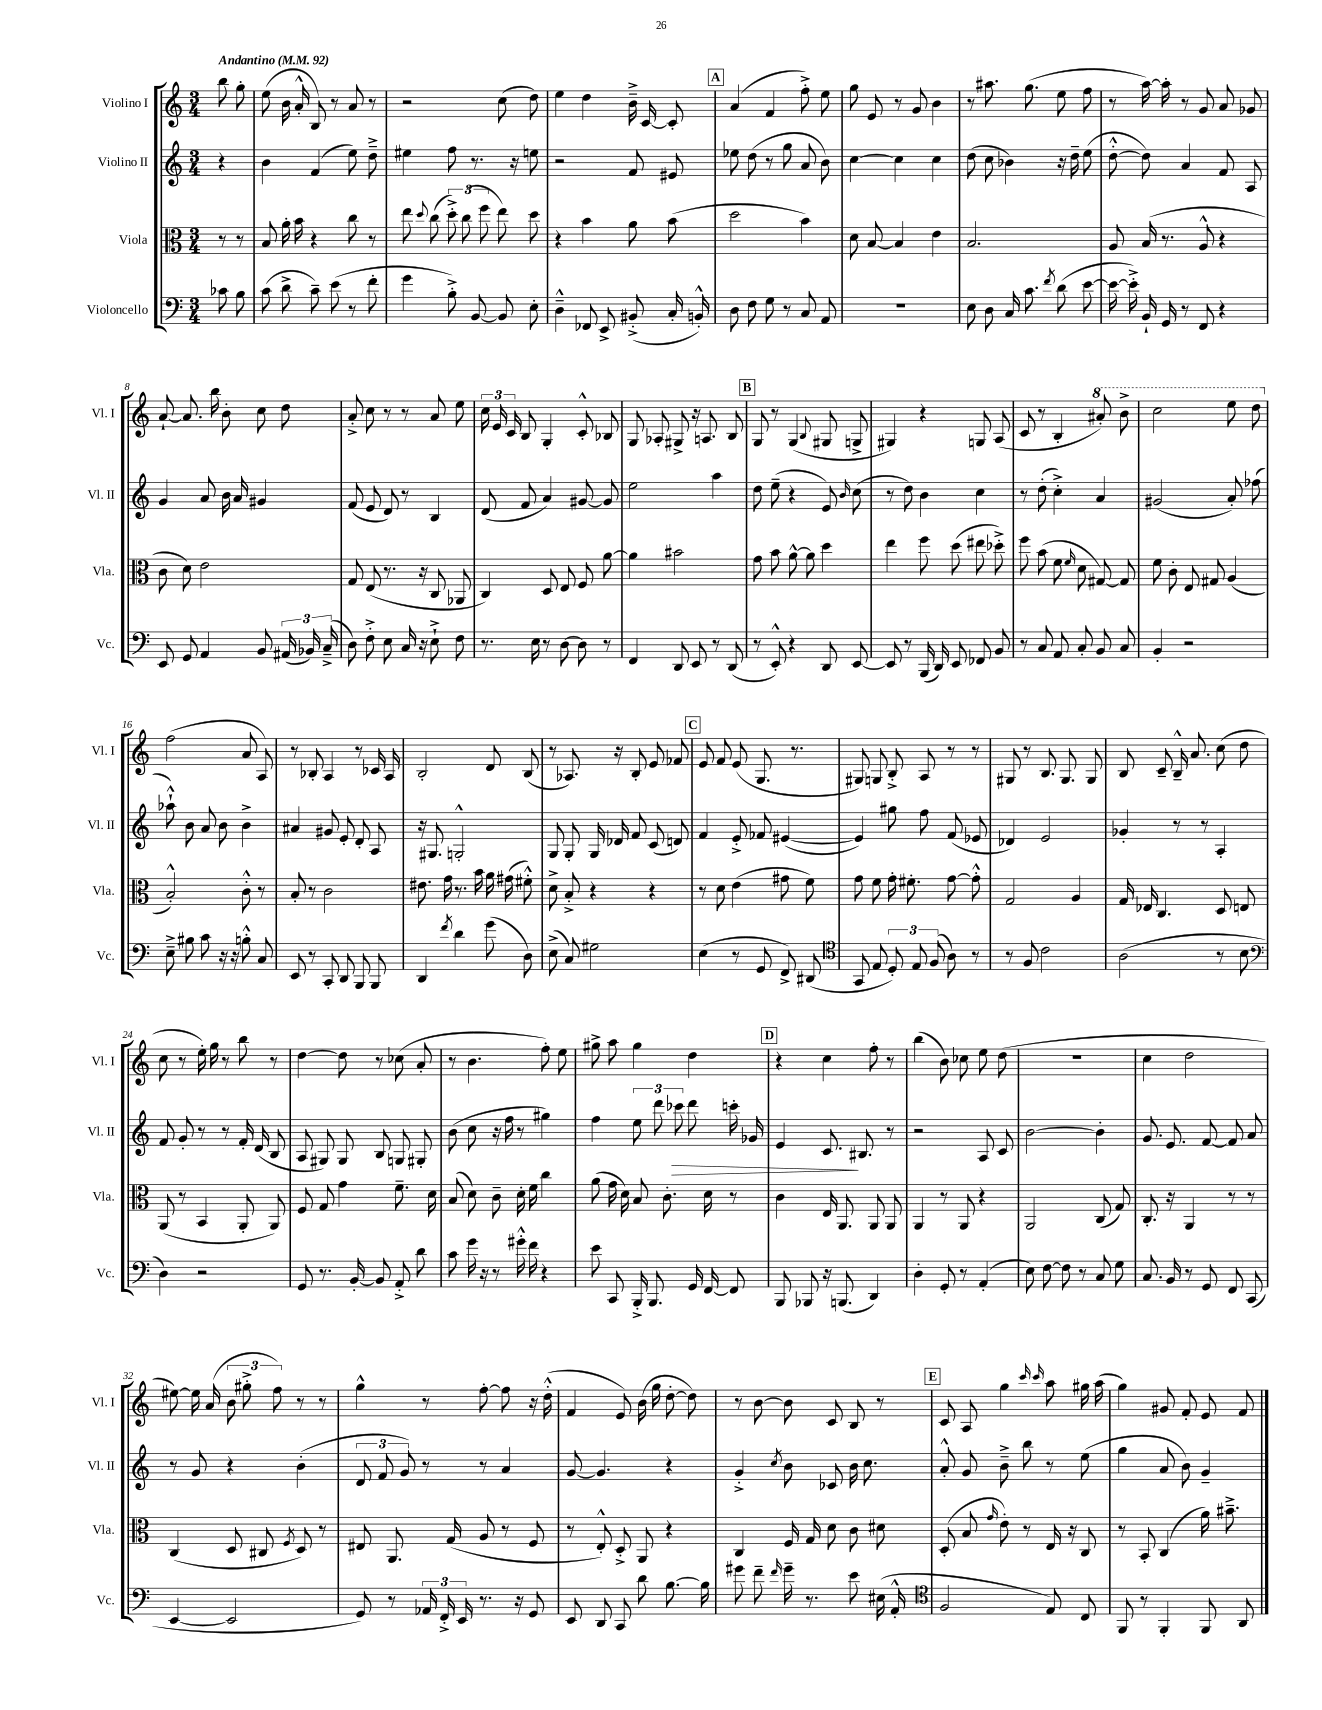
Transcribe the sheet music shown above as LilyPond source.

<<
\new StaffGroup <<
\new Staff = "s0" \with { instrumentName = "Violino I" shortInstrumentName = "Vl. I" } {
    \clef treble \key c \major \numericTimeSignature \time 3/4 \partial 4 \tempo "Andantino" 4 = 92
    \autoBeamOff b''8 g''8-. |
    e''8( b'16 a'16-.-^ b8) r8 a'8 r8 |
    r2 c''8( d''8) |
    e''4 d''4 b'16---> c'16~ c'8-. |
    \mark \markup { \box "A" } a'4( f'4 f''8-.->) e''8 |
    g''8 e'8 r8 g'8 b'4 |
    r8 ais''8. g''8.( e''8 f''8 |
    r8 a''16~) a''16-. r8 g'8 a'8 ges'8 |
    a'8~-! a'8. b''16 b'8-. c''8 d''8 |
    a'8-.-> c''8 r8 r8 a'8 e''8 |
    \tuplet 3/2 { c''16 e'16 c'16 } b8 g4-. c'8-.-^ bes8 |
    g8 aes8-. gis8-> r16 a8. b8 |
    \mark \markup { \box "B" } g8 r8 g4( \appoggiatura { b8 } gis8 g8-> |
    gis4) r4 g8 a8( |
    c'8 r8 b4-. \ottava #1 ais''8-.) b''8-> |
    c'''2 e'''8 d'''8 \ottava #0 |
    f''2( a'8 a8) |
    r8 bes8-. a4 r8 ces'16 a16 |
    b2-. d'8 b8( |
    r8 aes8.) r16 b8-. e'8 fes'8 |
    \mark \markup { \box "C" } e'8 f'8 e'8( g8. r8. |
    gis8) g8 b8-.-> a8 r8 r8 |
    gis8 r8 b8. gis8. gis8 |
    b8 c'8-- b16---^ a'8. c''8( d''8 |
    c''8 r8 e''16-.) g''16 r8 b''8 r8 |
    d''4~ d''8 r8 ces''8( a'8-. |
    r8 b'4. f''8-.) e''8 |
    gis''8-> a''8 gis''4 d''4 |
    \mark \markup { \box "D" } r4 c''4 f''8-. r8 |
    b''4( b'8) ces''8 e''8 d''8( |
    R2. |
    c''4 d''2 |
    eis''8~) eis''16 a'16( \tuplet 3/2 { b'8 gis''8-.-> f''8) } r8 r8 |
    g''4-^ r8 f''8~-. f''8 r16 d''16-.-^( |
    f'4 e'8) b'16( g''16 d''8~-. d''8) |
    r8 b'8~ b'8 c'8 b8 r8 |
    \mark \markup { \box "E" } c'8 a8 g''4 \grace { c'''16 c'''16 } a''8 gis''16 a''16( |
    g''4) gis'8 f'8-. e'8 f'8 \bar "|." |
}
\new Staff = "s1" \with { instrumentName = "Violino II" shortInstrumentName = "Vl. II" } {
    \clef treble \key c \major \numericTimeSignature \time 3/4 \partial 4
    \autoBeamOff r4 |
    b'4 f'4( e''8) d''8---> |
    eis''4 f''8 r8. r16 e''8 |
    r2 f'8 eis'8 |
    \mark \markup { \box "A" } ees''8 d''8( r8 g''8 a'8 b'8) |
    c''4~ c''4 c''4 |
    d''8( c''8 bes'4) r16 d''16-- e''8( |
    d''8~-.-^ d''8) a'4 f'8 a8 |
    g'4 a'8 b'16 a'16 gis'4 |
    f'8( e'8 d'8) r8 b4 |
    d'8( f'8 a'4) gis'8~ gis'8 |
    e''2 a''4 |
    \mark \markup { \box "B" } d''8 e''8--( r4 e'8) \grace { b'16 } c''8( |
    r8 d''8) b'4 c''4 |
    r8 d''8-.( c''4-.->) a'4 |
    gis'2( a'8-.) fes''8( |
    aes''8-!-^) b'8 a'8 b'8 b'4-> |
    ais'4 gis'8 e'8-. d'8-. a8 |
    r16 gis8. g2-.-^ |
    g8 g8-. g16 des'16 f'8 c'8( d'8) |
    \mark \markup { \box "C" } f'4 e'8-.-> fes'8 eis'4~( |
    eis'4) gis''8 f''8 f'8( ees'8 |
    des'4) e'2 |
    ges'4-. r8 r8 a4-. |
    f'8 g'8-. r8 r8 f'16-. d'16( b8 |
    a8 gis8) gis8 b8 g8 gis8-. |
    b'8( c''8 r16 f''16 r8 gis''4) |
    f''4 \tuplet 3/2 { e''8 d'''8 ces'''8\> } d'''8 c'''16-. ges'16 |
    \mark \markup { \box "D" } e'4 c'8.\! bis8. r8 |
    r2 a8 c'8 |
    b'2~ b'4-. |
    g'8. e'8. f'8~ f'8 a'8 |
    r8 g'8 r4 b'4-.( |
    \tuplet 3/2 { d'8 f'8 g'8) } r8 r8 a'4 |
    g'8~ g'4. r4 |
    g'4-.-> \acciaccatura { c''8 } b'8 ces'8 b'16 c''8. |
    \mark \markup { \box "E" } a'8-.-^ g'8 b'8---> b''8 r8 e''8( |
    g''4 a'8 b'8) g'4-- \bar "|." |
}
\new Staff = "s2" \with { instrumentName = "Viola" shortInstrumentName = "Vla." } {
    \clef alto \key c \major \numericTimeSignature \time 3/4 \partial 4
    \autoBeamOff r8 r8 |
    b8 a'16-. b'16 r4 c''8 r8 |
    e''8 \appoggiatura { d''8 } c''8( \tuplet 3/2 { d''8-.->) c''8( f''8 } e''8) d''8 |
    r4 b'4 a'8 b'8( |
    \mark \markup { \box "A" } d''2 b'4) |
    d'8 b8~ b4 e'4 |
    b2. |
    a8 b16( r8. a8-^ r4 |
    c'8 d'8) e'2 |
    g8 e8( r8. r16 c8 aes,8 |
    c4) d8 e8 f8 a'8~ |
    a'4 bis'2 |
    \mark \markup { \box "B" } g'8 b'8 a'8~-^ a'8 d''4 |
    e''4 f''8 d''8( eis''8 des''8-.->) |
    f''8 b'8( f'8 \grace { f'16 } d'8 gis8~) gis8 |
    f'8 c'8-. e8 gis8 a4( |
    b2-.-^) c'8-.-^ r8 |
    b8-. r8 c'2 |
    eis'8. g'16 r8. b'16 a'16 gis'16( fis'8-.-^) |
    d'8-> b8-.-> r4 r4 |
    \mark \markup { \box "C" } r8 d'8 e'4( gis'8 f'8) |
    g'8 f'8 g'16-. fis'8.-. g'8~ g'8-.-^ |
    g2 a4 |
    g16 ees16 c4. d8 e8 |
    a,8( r8 b,4 a,8-. a,8) |
    f8 g8 g'4 f'8.-- d'16 |
    b8( d'8) c'8-- d'16-. f'16 c''4 |
    a'8( g'16 d'16) b8 c'8.-. d'16 r8 |
    \mark \markup { \box "D" } c'4 e16 a,8. a,8 a,8 |
    a,4 r8 a,8 r4 |
    a,2 c8( g8) |
    c8.-. r16 a,4 r8 r8 |
    c4( d8 cis8 \acciaccatura { f8 } d8) r8 |
    eis8 a,8. g16( a8 r8 f8 |
    r8 e8-.-^) d8-.-> a,8 r4 |
    c4 f16 g16 d'8 c'8 dis'8 |
    \mark \markup { \box "E" } d8-.( b8 \grace { g'16 } e'8-.) r8 e16 r16 c8 |
    r8 b,8-. c4( a'16) bis'8.---> \bar "|." |
}
\new Staff = "s3" \with { instrumentName = "Violoncello" shortInstrumentName = "Vc." } {
    \clef bass \key c \major \numericTimeSignature \time 3/4 \partial 4
    \autoBeamOff ces'8 b8 |
    c'8( d'8-> c'8--) e'8( r8 f'8-. |
    g'4 b8-.->) b,8~ b,8 e8-. |
    d4---^ fes,8 e,8-> bis,8-.->( c16-. b,16-.-^) |
    \mark \markup { \box "A" } d8 f8 g8 r8 c8 a,8 |
    R2. |
    e8 d8 c16 c'8. \acciaccatura { f'8 } d'8( e'8~ |
    e'16~ e'16-.->) b,16-! g,16 r8 f,8 r4 |
    e,8 g,8 a,4 b,8 \tuplet 3/2 { ais,16( bes,16) c16--->( } |
    d8) f8-.-> e8 c16 r16 e8-!-> f8 |
    r8. e16 r8 d8~ d8 r8 |
    f,4 d,8 e,8 r8 d,8( |
    \mark \markup { \box "B" } r8 e,8-.-^) r4 d,8 e,8~ |
    e,8 r8 b,,16( d,16) e,8 fes,8 b,8 |
    r8 c8 a,8 c8-. b,8 c8 |
    b,4-. r2 |
    e8---> bis8 c'8 r16 r16 b8-.-^ c8 |
    e,8 r8 c,8-. d,8 b,,8 b,,8 |
    d,4 \acciaccatura { f'8 } d'4 g'8( d8) |
    e8->( c8) gis2 |
    \mark \markup { \box "C" } e4( r8 g,8 f,8->) dis,8( |
    \clef tenor g,8 e8 \tuplet 3/2 { d8-.) e8 f8( } a8) r8 |
    r8 f8 c'2 |
    a2( r8 b8 |
    \clef bass d4) r2 |
    g,8 r8. b,16~-. b,8 a,8-.-> d'8 |
    c'8 g'16 r16 r8 gis'16-.-^ f'16 r4 |
    e'8 c,8 b,,16-.-> b,,8. g,16 f,16~ f,8 |
    \mark \markup { \box "D" } b,,8 bes,,8 r16 b,,8.( d,4) |
    d4-. g,8-. r8 a,4-.( |
    e8) f8~ f8 r8 c8 g8 |
    c8. b,16 r8 g,8 f,8 c,8( |
    e,4~ e,2 |
    g,8) r8 \tuplet 3/2 { aes,16 f,16-.-> e,16 } r8. r16 g,8 |
    e,8 d,8 c,8 d'8 b8.~ b16 |
    gis'8 f'8-- \grace { f'16 } gis'16-- r8. e'8 eis16( a,16-.-^ |
    \mark \markup { \box "E" } \clef tenor f2 e8) c8 |
    f,8 r8 f,4-. f,8 a,8 \bar "|." |
}
>>
>>
